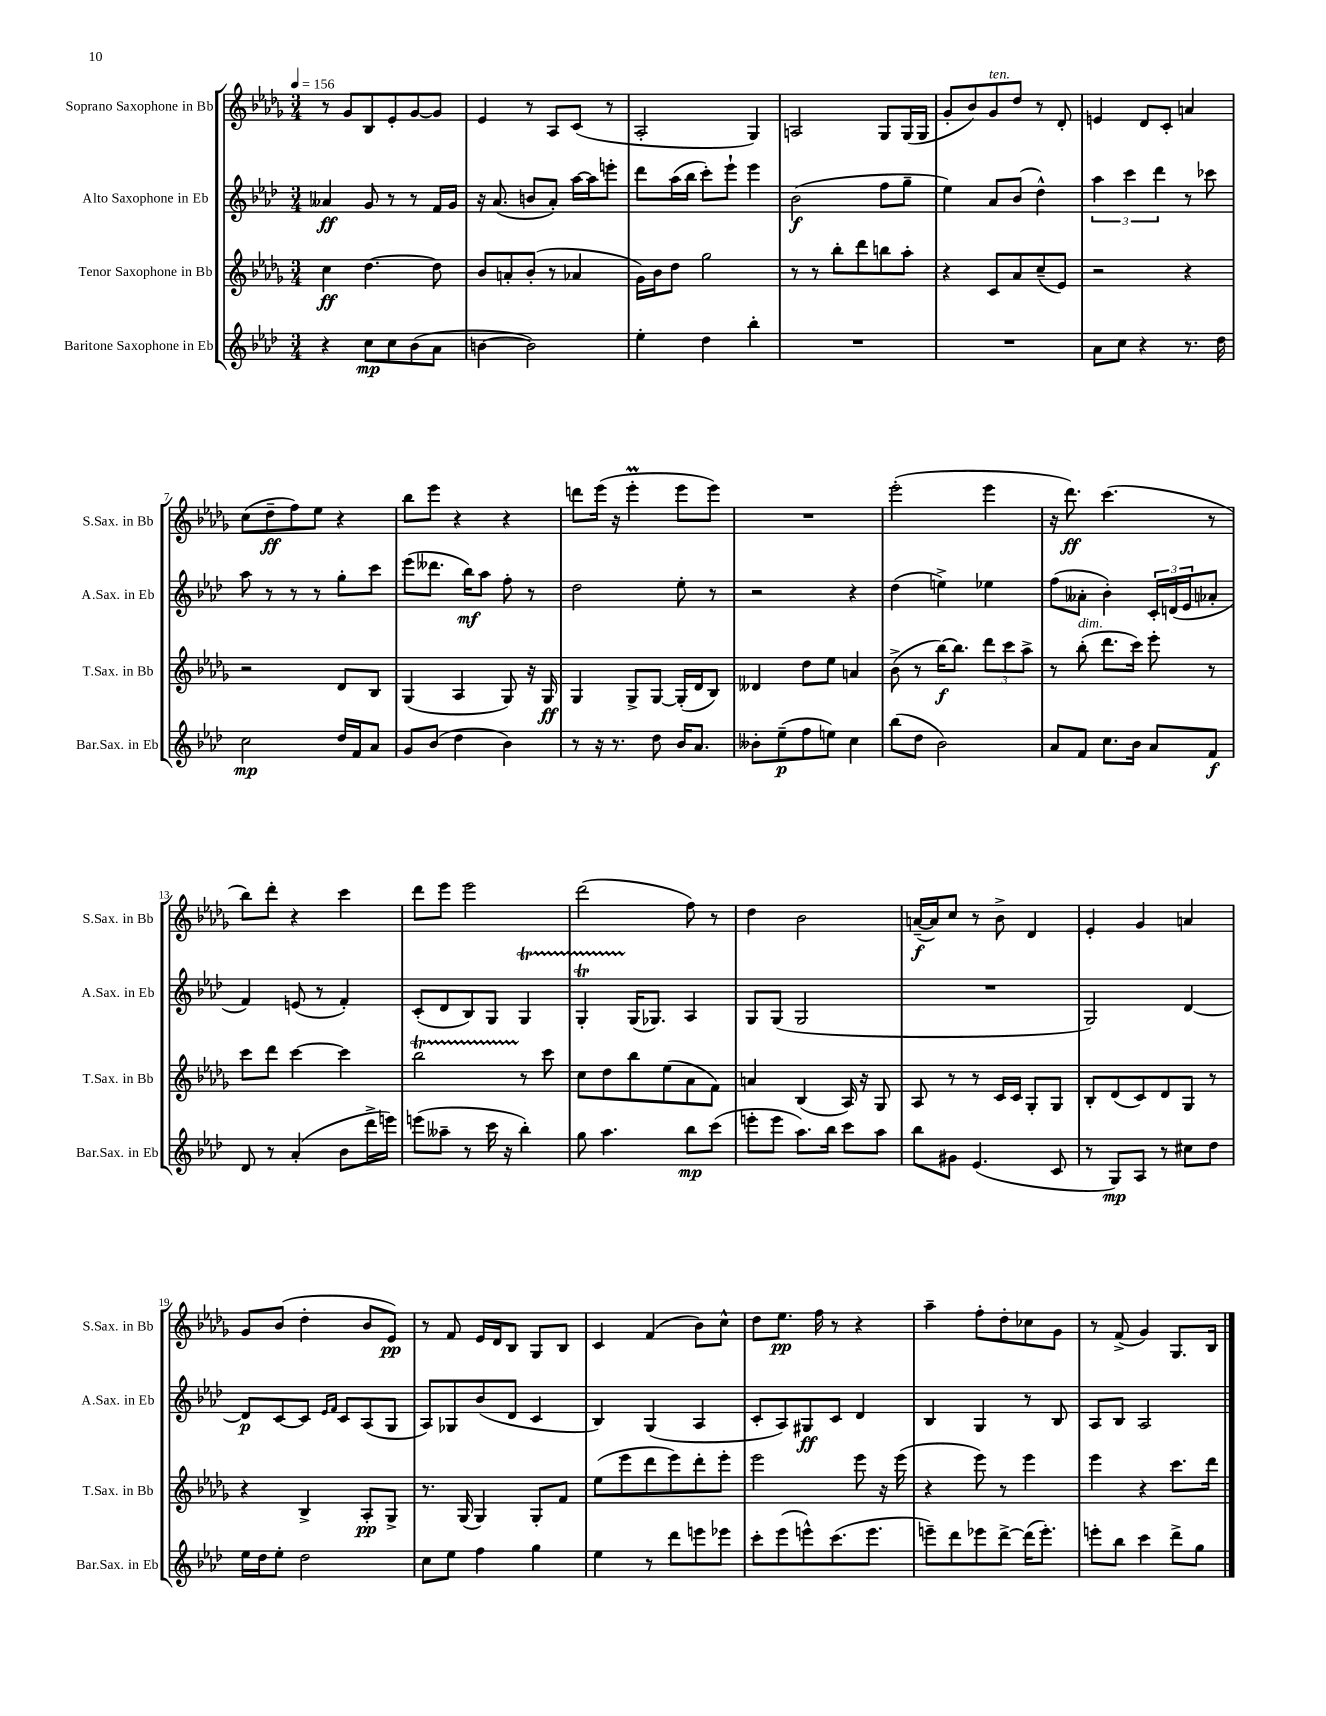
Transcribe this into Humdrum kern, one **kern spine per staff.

**kern	**kern	**kern	**kern
*staff4	*staff3	*staff2	*staff1
*clefG2	*clefG2	*clefG2	*clefG2
*k[b-e-a-d-]	*k[b-e-a-d-g-]	*k[b-e-a-d-]	*k[b-e-a-d-g-]
*M3/4	*M3/4	*M3/4	*M3/4
*MM156	*MM156	*MM156	*MM156
4r	4cc\	4a--/	8r
.	.	.	8g-/L
8cc\L	[4.dd-\	8g/	8B-/
8cc\	.	8r	8e-'/
(8b-\	.	8r	[8g-/
8a-\J	8dd-\]	16f/LL	8g-/]J
.	.	16g/JJ	.
=	=	=	=
[4b\	8b-/L	16r	4e-/
.	.	(8.a-/	.
.	8a'/	.	.
2b\])	(8b-'/J	8b/L	8r
.	8r	8a-'/J)	8A-/L
.	4a-/	[16aa-\LL	(8c/J
.	.	16aa-\]J	.
.	.	8eee'\J	8r
=	=	=	=
4ee-'\	16g-\LL)	8ddd-\L	2A-'/
.	16b-\J	.	.
.	8dd-\J	(16aa-\L	.
.	.	16bb-\JJ	.
4dd-\	2gg-\	8ccc'\L)	.
.	.	8eee-`\J	.
4bb-'\	.	4eee-\	4G-/)
=	=	=	=
2.r	8r	(2b-\	2A/
.	8r	.	.
.	8bb-'\L	.	.
.	8ddd-\	.	.
.	8bb\	8ff\L	8G-/L
.	8aa-'\J	8gg~\J	(16G-/L
.	.	.	16G-/JJ
=	=	=	=
2.r	4r	4ee-\)	8g-'/L
.	.	.	8b-/)
.	8c/L	8a-/L	8g-/
.	8a-/	(8b-/J	8dd-/J
.	(8cc~/	4dd-^^\)	8r
.	8e-/J)	.	8d-'/
=	=	=	=
8a-\L	2r	6aa-\	4e/
8cc\J	.	.	.
.	.	6ccc\	.
4r	.	.	8d-/L
.	.	6ddd-\	.
.	.	.	8c'/J
8.r	4r	8r	4a/
.	.	8ccc-\	.
16dd-\	.	.	.
=	=	=	=
2cc\	2r	8aa-\	(8cc\L
.	.	8r	8dd-~\
.	.	8r	8ff\)
.	.	8r	8ee-\J
16dd-/LL	8d-/L	8gg'\L	4r
16f/J	.	.	.
8a-/J	8B-/J	8ccc\J	.
=	=	=	=
8g/L	(4G-/	(8eee-\L	8bb-\L
(8b-/J	.	8.ddd--\J	8eee-\J
4dd-\	4A-/	.	4r
.	.	16bb-\LK)	.
.	.	8aa-\J	.
4b-\)	8G-/)	8ff'\	4r
.	16r	8r	.
.	16G-/	.	.
=	=	=	=
8r	4G-/	2dd-\	8ddd\L
16r	.	.	(16eee-\Jk
8.r	.	.	16r
.	8G-^/L	.	4eee-'\
8dd-\	[8G-/J	.	.
16b-/LK	(16G-'/]LL	8ee-'\	8eee-\L
8.a-/J	16d-/J	.	.
.	8B-/J)	8r	8eee-\J)
=	=	=	=
8b--'\L	4d--/	2r	2.r
(8ee-~\	.	.	.
8ff\	8dd-\L	.	.
8ee\J)	8ee-\J	.	.
4cc\	4a/	4r	.
=	=	=	=
(8bb-\L	(8b-^\	(4dd-\	(2eee-'\
8dd-\J	8r	.	.
2b-\)	[16bb-\LK)	4ee^\)	.
.	8.bb-\]J	.	.
.	12ddd-\L	4ee-\	4eee-\
.	12ccc\	.	.
.	12aa-^\J	.	.
=	=	=	=
8a-/L	8r	(8ff\L	16r
.	.	.	8.ddd-\)
8f/J	(8bb-'\	8a--'\J	.
8.cc\L	8.ddd-\L	4b-'\)	(4.ccc\
16b-\Jk	16ccc\Jk)	.	.
8a-/L	8eee-'\	24c'/LL	.
.	.	(24d/	.
.	.	24e-/J	.
8f/J	8r	8a-'/J	8r
=	=	=	=
8d-/	8ccc\L	4f/)	8bb-\L)
8r	8ddd-\J	.	8ddd-'\J
(4a-'/	[4ccc\	(8e/	4r
.	.	8r	.
8b-\L	4ccc\]	4f'/)	4ccc\
16ddd-^\L	.	.	.
16eee\JJ)	.	.	.
=	=	=	=
(8eee\L	2bb-\	(8c'/L	8ddd-\L
8aa--~\J	.	8d-/	8eee-\J
8r	.	8B-/)	2eee-\
16ccc\	.	8G/J	.
16r	.	.	.
4bb-'\)	8r	4G/	.
.	8ccc\	.	.
=	=	=	=
8gg\	8cc\L	4G'/	(2ddd-\
4.aa-\	8dd-\	.	.
.	8bb-\	(16G/LK	.
.	.	8.G-/J)	.
.	(8ee-\	.	.
8bb-\L	8a-\	4A-/	8ff\)
(8ccc\J	8f\J)	.	8r
=	=	=	=
8eee'\L	4a/	8G/L	4dd-\
8eee\J	.	(8G/J	.
8.aa-\L)	(4B-/	2G/	2b-\
16bb-\Jk	.	.	.
8ccc\L	16A-/)	.	.
.	16r	.	.
8aa-\J	8G-/	.	.
=	=	=	=
8bb-\L	8A-/	2.r	([16a~/LL
.	.	.	16a/]J)
8g#\J	8r	.	8cc/J
(4.e-/	8r	.	8r
.	16c/LL	.	8b-^\
.	16c/JJ	.	.
.	8G-'/L	.	4d-/
8c/	8G-/J	.	.
=	=	=	=
8r	8B-'/L	2G/)	4e-'/
8G/L)	(8d-/	.	.
8A-/J	8c/)	.	4g-/
8r	8d-/	.	.
8cc#\L	8G-/J	[4d-/	4a/
8dd-\J	8r	.	.
=	=	=	=
16ee-\LL	4r	8d-/]L	8g-/L
16dd-\J	.	.	.
8ee-'\J	.	[8c/	(8b-/J
2dd-\	4B-^/	8c/]J	4dd-'\
.	.	16qqe-/LL	.
.	.	16qqf/JJ	.
.	.	8c/L	.
.	8A-'/L	(8A-/	8b-/L
.	8G-^/J	8G/J	8e-/J)
=	=	=	=
8cc\L	8.r	8A-/L)	8r
8ee-\J	.	8G-/	8f/
.	(16G-/	.	.
4ff\	4G-/)	(8b-/	16e-/LL
.	.	.	16d-/J
.	.	8d-/J	8B-/J
4gg\	8G-'/L	4c/	8G-/L
.	8f/J	.	8B-/J
=	=	=	=
4ee-\	(8ee-\L	4B-/)	4c/
.	8eee-\	.	.
8r	8ddd-\	(4G/	(4f/
8ddd-\L	8eee-\)	.	.
8eee\	8ddd-'\	4A-/	8b-\L)
8eee-\J	8eee-'\J	.	8cc^^\J
=	=	=	=
8ccc'\L	2eee-\	8c'/L	8dd-\L
(8eee-\	.	8A-/)	8.ee-\J
8eee^^\)	.	8G#/	.
.	.	.	16ff\
(8.ccc\	.	8c/J	8r
.	8eee-\	4d-/	4r
8.eee\J	.	.	.
.	16r	.	.
.	(16eee-\	.	.
=	=	=	=
8eee~\L)	4r	4B-/	4aa-~\
8ddd-\	.	.	.
8eee-\	8eee-\)	4G/	8ff'\L
[8ddd-^\J	8r	.	8dd-'\
(16ddd-\]LK	4eee-\	8r	8cc-\
8.eee-'\J)	.	.	.
.	.	8B-/	8g-\J
=	=	=	=
8eee'\L	4eee-\	8A-/L	8r
8bb-\J	.	8B-/J	(8f^/
4ccc\	4r	2A-/	4g-/)
8ddd-^\L	8.ccc\L	.	8.G-/L
8gg\J	.	.	.
.	16ddd-\Jk	.	16B-/Jk
==	==	==	==
*-	*-	*-	*-
